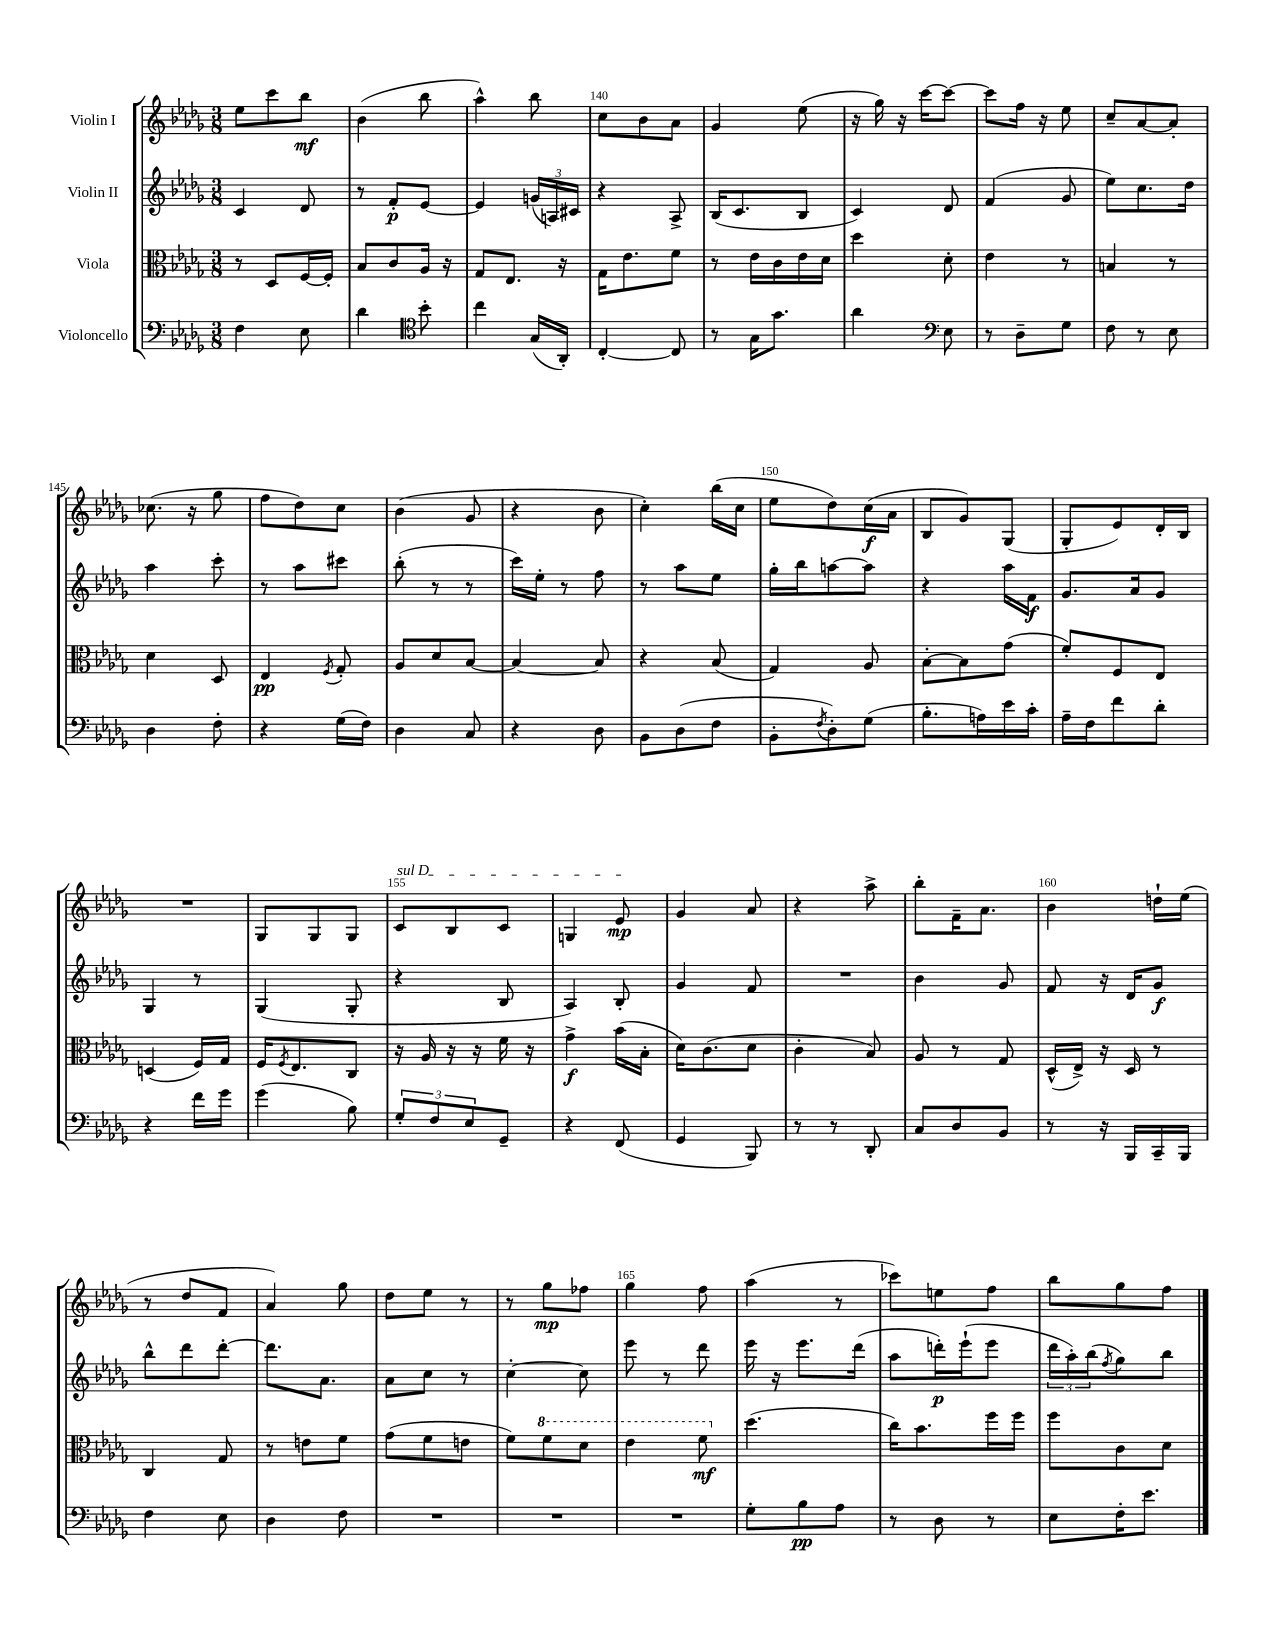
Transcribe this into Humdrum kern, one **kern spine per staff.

**kern	**dynam	**kern	**dynam	**kern	**dynam	**kern	**dynam
*part4	*part4	*part3	*part3	*part2	*part2	*part1	*part1
*staff4	*staff4	*staff3	*staff3	*staff2	*staff2	*staff1	*staff1
*I"Violoncello	*	*I"Viola	*	*I"Violin II	*	*I"Violin I	*
*clefF4	*	*clefC3	*	*clefG2	*	*clefG2	*
*k[b-e-a-d-g-]	*	*k[b-e-a-d-g-]	*	*k[b-e-a-d-g-]	*	*k[b-e-a-d-g-]	*
*M3/8	*	*M3/8	*	*M3/8	*	*M3/8	*
=137	=137	=137	=137	=137	=137	=137	=137
4F\	.	8r	.	4c/	.	8ee-\L	.
.	.	8D-/L	.	.	.	8ccc\	.
8E-\	.	[16F/L	.	8d-/	.	8bb-\J	mf
.	.	16F'/JJ]	.	.	.	.	.
=138	=138	=138	=138	=138	=138	=138	=138
4d-\	.	8B-/L	.	8r	.	(4b-\	.
.	.	8c/	.	8f'/L	p	.	.
*clefC4	*	*	*	*	*	*	*
8b-'\	.	16A-/Jk	.	[8e-/J	.	8bb-\	.
.	.	16r	.	.	.	.	.
=139	=139	=139	=139	=139	=139	=139	=139
4cc\	.	8G-/L	.	4e-/]	.	4aa-^^\)	.
.	.	8.E-/J	.	.	.	.	.
(16G-/LL	.	.	.	(24gn/LL	.	8bb-\	.
.	.	.	.	24An/)	.	.	.
16AA-'/JJ)	.	16r	.	.	.	.	.
.	.	.	.	24c#X/JJ	.	.	.
=140	=140	=140	=140	=140	=140	=140	=140
[4C'/	.	16G-\KL	.	4r	.	8cc\L	.
.	.	8.e-\	.	.	.	.	.
.	.	.	.	.	.	8b-\	.
8C/]	.	8f\J	.	8A-^/	.	8a-\J	.
=141	=141	=141	=141	=141	=141	=141	=141
8r	.	8r	.	(16B-/KL	.	4g-/	.
.	.	.	.	8.c/	.	.	.
16G-\KL	.	16e-\LL	.	.	.	.	.
8.g-\J	.	16c\	.	.	.	.	.
.	.	16e-\	.	8B-/J	.	(8ee-\	.
.	.	16d-\JJ	.	.	.	.	.
=142	=142	=142	=142	=142	=142	=142	=142
4a-\	.	4dd-\	.	4c/)	.	16r	.
.	.	.	.	.	.	16gg-\)	.
.	.	.	.	.	.	16r	.
.	.	.	.	.	.	[16ccc\KL	.
*clefF4	*	*	*	*	*	*	*
8E-\	.	8d-'\	.	8d-/	.	8ccc\J_	.
=143	=143	=143	=143	=143	=143	=143	=143
8r	.	4e-\	.	(4f/	.	8ccc\L]	.
8D-~\L	.	.	.	.	.	16ff\Jk	.
.	.	.	.	.	.	16r	.
8G-\J	.	8r	.	8g-/	.	8ee-\	.
=144	=144	=144	=144	=144	=144	=144	=144
8F\	.	4Bn/	.	8ee-\L)	.	8cc~/L	.
8r	.	.	.	8.cc\	.	[8a-/	.
8E-\	.	8r	.	.	.	8a-'/J]	.
.	.	.	.	16dd-\Jk	.	.	.
!!LO:LB:g=z
=145	=145	=145	=145	=145	=145	=145	=145
4D-\	.	4d-\	.	4aa-\	.	(8.cc-X\	.
.	.	.	.	.	.	16r	.
8F'\	.	8D-/	.	8ccc'\	.	8gg-\	.
=146	=146	=146	=146	=146	=146	=146	=146
4r	.	4E-/	pp	8r	.	8ff\L	.
.	.	.	.	8aa-\L	.	8dd-\)	.
.	.	8qF/	.	.	.	.	.
(16G-\LL	.	8G-'/	.	8ccc#X\J	.	8cc\J	.
16F\JJ)	.	.	.	.	.	.	.
=147	=147	=147	=147	=147	=147	=147	=147
4D-\	.	8A-/L	.	(8bb-'\	.	(4b-\	.
.	.	8d-/	.	8r	.	.	.
8C/	.	[8B-/J	.	8r	.	8g-/	.
=148	=148	=148	=148	=148	=148	=148	=148
4r	.	4B-/_	.	16ccc\LL)	.	4r	.
.	.	.	.	16ee-'\JJ	.	.	.
.	.	.	.	8r	.	.	.
8D-\	.	8B-/]	.	8ff\	.	8b-\	.
=149	=149	=149	=149	=149	=149	=149	=149
8BB-\L	.	4r	.	8r	.	4cc'\)	.
(8D-\	.	.	.	8aa-\L	.	.	.
8F\J	.	(8B-/	.	8ee-\J	.	(16bb-\LL	.
.	.	.	.	.	.	16cc\JJ	.
=150	=150	=150	=150	=150	=150	=150	=150
8BB-'\L	.	4G-/)	.	16gg-'\LL	.	8ee-\L	.
.	.	.	.	16bb-\J	.	.	.
8qF/	.	.	.	.	.	.	.
8D-'\)	.	.	.	[8aan\	.	8dd-\)	.
(8G-\J	.	8A-/	.	8aa\J]	.	(16cc\L	f
.	.	.	.	.	.	16a-\JJ	.
=151	=151	=151	=151	=151	=151	=151	=151
8.B-'\L	.	[8B-'\L	.	4r	.	8B-/L	.
.	.	8B-\]	.	.	.	8g-/)	.
16An\L)	.	.	.	.	.	.	.
16e-\	.	(8g-\J	.	16aa-\LL	.	(8G-/J	.
16c'\JJ	.	.	.	16f\JJ	f	.	.
=152	=152	=152	=152	=152	=152	=152	=152
16A-~\LL	.	8f'/L)	.	8.g-/L	.	8G-'/L	.
16F\J	.	.	.	.	.	.	.
8f\	.	8F/	.	.	.	8e-/)	.
.	.	.	.	16a-/k	.	.	.
8d-'\J	.	8E-/J	.	8g-/J	.	16d-'/L	.
.	.	.	.	.	.	16B-/JJ	.
!!LO:LB:g=z
=153	=153	=153	=153	=153	=153	=153	=153
4r	.	(4Dn/	.	4G-/	.	4.r	.
16f\LL	.	16F/LL)	.	8r	.	.	.
16g-\JJ	.	16G-/JJ	.	.	.	.	.
=154	=154	=154	=154	=154	=154	=154	=154
(4g-\	.	16F/KL	.	(4G-/	.	8G-/L	.
.	.	8qF/	.	.	.	.	.
.	.	8.E-/	.	.	.	.	.
.	.	.	.	.	.	8G-/	.
8B-\)	.	8C/J	.	8G-'/	.	8G-/J	.
=155	=155	=155	=155	=155	=155	=155	=155
!	!	!	!	!	!	!LO:TX:a:i:t=sul D	!
12G-'/L	.	16r	.	4r	.	8c/L	.
.	.	16A-/	.	.	.	.	.
12F/	.	.	.	.	.	.	.
.	.	16r	.	.	.	8B-/	.
12E-/	.	.	.	.	.	.	.
.	.	16r	.	.	.	.	.
8GG-~/J	.	16f\	.	8B-/	.	8c/J	.
.	.	16r	.	.	.	.	.
=156	=156	=156	=156	=156	=156	=156	=156
4r	.	4g-^\	f	4A-/)	.	4Gn/	.
(8FF/	.	(16b-\LL	.	8B-'/	.	8e-/	mp
.	.	16B-'\JJ	.	.	.	.	.
=157	=157	=157	=157	=157	=157	=157	=157
4GG-/	.	16d-\KL)	.	4g-/	.	4g-/	.
.	.	(8.c\	.	.	.	.	.
8BBB-/)	.	8d-\J	.	8f/	.	8a-/	.
=158	=158	=158	=158	=158	=158	=158	=158
8r	.	4c'\	.	4.r	.	4r	.
8r	.	.	.	.	.	.	.
8DD-'/	.	8B-/)	.	.	.	8aa-^\	.
=159	=159	=159	=159	=159	=159	=159	=159
8C/L	.	8A-/	.	4b-\	.	8bb-'\L	.
8D-/	.	8r	.	.	.	16f~\K	.
.	.	.	.	.	.	8.a-\J	.
8BB-/J	.	8G-/	.	8g-/	.	.	.
=160	=160	=160	=160	=160	=160	=160	=160
8r	.	(16D-^^/LL	.	8f/	.	4b-\	.
.	.	16E-^/JJ)	.	.	.	.	.
16r	.	16r	.	16r	.	.	.
16BBB-/LL	.	16D-/	.	16d-/KL	.	.	.
16CC~/	.	8r	.	8g-/J	f	16ddn`\LL	.
16BBB-/JJ	.	.	.	.	.	(16ee-\JJ	.
!!LO:LB:g=z
=161	=161	=161	=161	=161	=161	=161	=161
4F\	.	4C/	.	8bb-^^\L	.	8r	.
.	.	.	.	8ddd-\	.	8dd-/L	.
8E-\	.	8G-/	.	[8ddd-'\J	.	8f/J	.
=162	=162	=162	=162	=162	=162	=162	=162
4D-\	.	8r	.	8.ddd-\L]	.	4a-/)	.
.	.	8en\L	.	.	.	.	.
.	.	.	.	8.a-\J	.	.	.
8F\	.	8f\J	.	.	.	8gg-\	.
=163	=163	=163	=163	=163	=163	=163	=163
4.r	.	(8g-\L	.	8a-\L	.	8dd-\L	.
.	.	8f\	.	8cc\J	.	8ee-\J	.
.	.	8en\J	.	8r	.	8r	.
=164	=164	=164	=164	=164	=164	=164	=164
4.r	.	8f\L)	.	[4cc'\	.	8r	.
*	*	*8va	*	*	*	*	*
.	.	8ff\	.	.	.	8gg-\L	mp
.	.	8dd-\J	.	8cc\]	.	8ff-X\J	.
=165	=165	=165	=165	=165	=165	=165	=165
4.r	.	4ee-\	.	8eee-\	.	4gg-\	.
.	.	.	.	8r	.	.	.
.	.	8ff\	mf	8ddd-\	.	8ff\	.
=166	=166	=166	=166	=166	=166	=166	=166
*	*	*X8va	*	*	*	*	*
8G-'\L	.	(4.dd-\	.	16eee-\	.	(4aa-\	.
.	.	.	.	16r	.	.	.
8B-\	pp	.	.	8.eee-\L	.	.	.
8A-\J	.	.	.	.	.	8r	.
.	.	.	.	(16ddd-\Jk	.	.	.
=167	=167	=167	=167	=167	=167	=167	=167
8r	.	16cc\KL)	.	8aa-\L	.	8ccc-X\L)	.
.	.	8.b-\	.	.	.	.	.
8D-\	.	.	.	16dddn'\L)	p	8een\	.
.	.	.	.	(16eee-`\J	.	.	.
8r	.	16ff\L	.	8eee-\J	.	8ff\J	.
.	.	16ff\JJ	.	.	.	.	.
=168	=168	=168	=168	=168	=168	=168	=168
8E-\L	.	8ff\L	.	24ddd-\LL	.	8bb-\L	.
.	.	.	.	24aa-'\)	.	.	.
.	.	.	.	(24bb-\J	.	.	.
.	.	.	.	8qff/	.	.	.
16F'\K	.	8c\	.	8gg-\)	.	8gg-\	.
8.e-\J	.	.	.	.	.	.	.
.	.	8d-\J	.	8bb-\J	.	8ff\J	.
==	==	==	==	==	==	==	==
*-	*-	*-	*-	*-	*-	*-	*-
